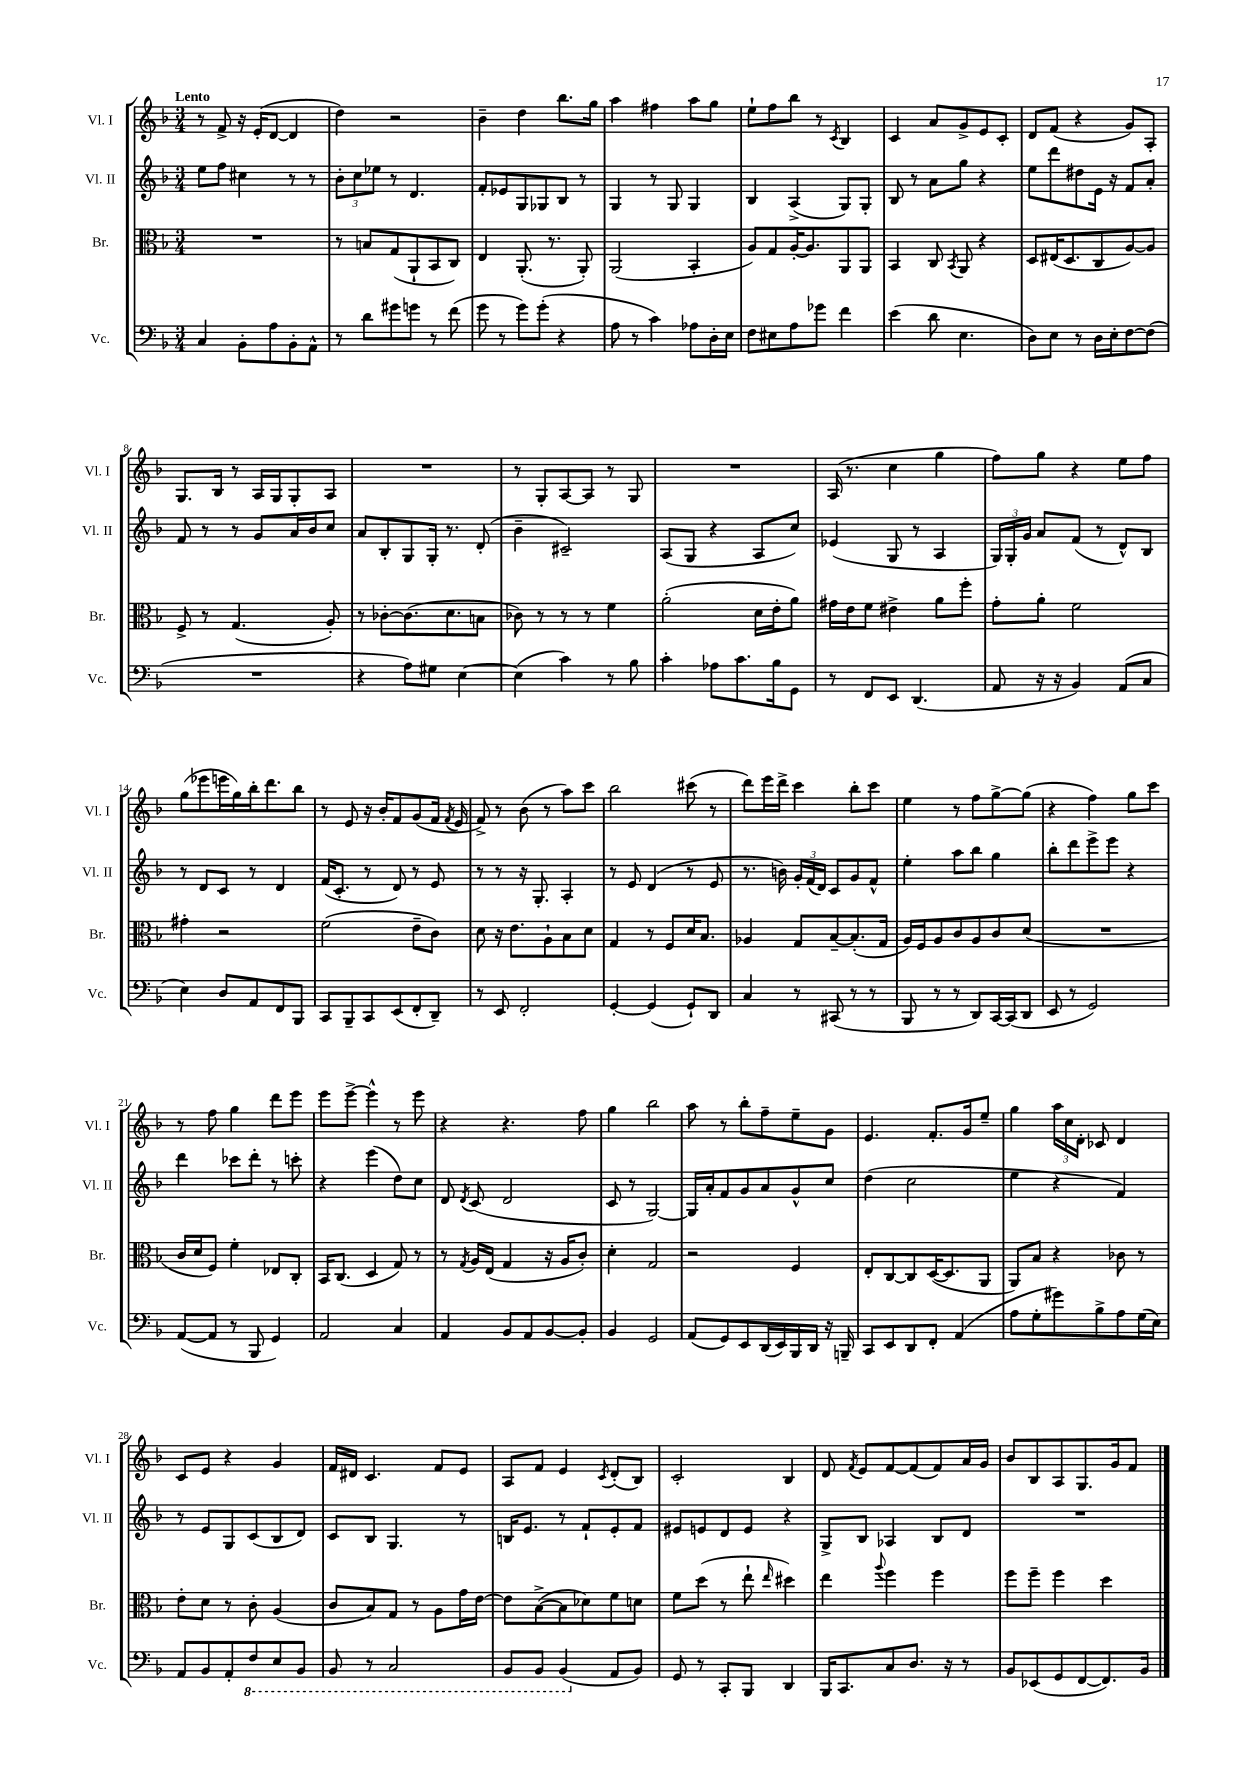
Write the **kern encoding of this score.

**kern	**kern	**kern	**kern
*part4	*part3	*part2	*part1
*staff4	*staff3	*staff2	*staff1
*I"Vc.	*I"Br.	*I"Vl. II	*I"Vl. I
*I'Vc.	*I'Br.	*I'Vl. II	*I'Vl. I
*clefF4	*clefC3	*clefG2	*clefG2
*k[b-]	*k[b-]	*k[b-]	*k[b-]
*M3/4	*M3/4	*M3/4	*M3/4
=1	=1	=1	=1
!	!	!	!LO:TX:a:B:t=Lento
4C/	2.r	8ee\L	8r
.	.	8ff\J	8f^/
8BB-'\L	.	4cc#X\	16r
.	.	.	(16e'/KL
8A\	.	.	[8d/J
8BB-'\	.	8r	4d/]
8AA^^\J	.	8r	.
=2	=2	=2	=2
8r	8r	12b-'\L	4dd\)
.	.	12cc\	.
8d\L	8Bn/L	.	.
.	.	12ee-X\J	.
8g#X\	(8G/	8r	2r
8gn\J	8AA`/	4.d/	.
8r	8BB-/	.	.
(8f\	8C/J)	.	.
=3	=3	=3	=3
8g\	4E/	8f'/L	4b-~\
8r	.	8e-X/	.
8g\L)	(8.AA'/	8G/	4dd\
(8g'\J	.	8G-X/	.
.	8.r	.	.
4r	.	8B-/J	8.bb-\L
.	8AA'/)	8r	.
.	.	.	16gg\Jk
=4	=4	=4	=4
8A\	(2AA/	4G/	4aa\
8r	.	.	.
4c\)	.	8r	4ff#X\
.	.	8G/	.
8A-X\L	4BB-'/	4G/	8aa\L
16D'\L	.	.	8gg\J
16E\JJ	.	.	.
=5	=5	=5	=5
8F\L	8A/L)	4B-/	8ee`\L
8E#X\	8G/	.	8ff\
8A\	[16A'/K	(4A^/	8bb-\J
.	8.A/]	.	.
8g-X\J	.	.	8r
.	.	.	8qc/
4f\	8AA/	8G/L)	4B-/
.	8AA/J	8G'/J	.
=6	=6	=6	=6
(4e\	4BB-/	8B-/	4c/
.	.	8r	.
8d\	8C/	8a\L	8a/L
.	8qBB-/	.	.
4.E\	8AA/	8gg\J	8g^/
.	4r	4r	8e/
.	.	.	8c'/J
=7	=7	=7	=7
8D\L)	8D/L	8ee\L	8d/L
8E\J	(16E#X/K	8ddd\	(8f/J
.	8.D/	.	.
8r	.	8dd#X\	4r
16D\LL	8C/	16e\Jk	.
16E'\J	.	16r	.
[8F\	[8A/)	8f/L	8g/L)
(8F\J]	8A/J]	8a'/J	8A'/J
!!LO:LB:g=z
=8	=8	=8	=8
2.r	8F^/	8f/	8.G/L
.	8r	8r	.
.	.	.	16B-/Jk
.	(4.G/	8r	8r
.	.	8g/L	16A/LL
.	.	.	16G/J
.	.	16a/L	8G'/
.	.	16b-/J	.
.	8A'/)	8cc/J	8A/J
=9	=9	=9	=9
4r	8r	8a/L	2.r
.	[8c-X'\L	8B-'/	.
8A\L)	(8.c-\]	8G/	.
8G#X\J	.	16G'/Jk	.
.	8.d\	8.r	.
[4E\	.	.	.
.	8Bn\J	(8d'/	.
=10	=10	=10	=10
(4E\]	8c-X\)	4b-~\	8r
.	8r	.	8G'/L
4c\)	8r	2c#X~/)	[8A/
.	8r	.	8A/J]
8r	4f\	.	8r
8B-\	.	.	8G/
=11	=11	=11	=11
4c'\	(2a'\	(8A/L	2.r
.	.	8G/J	.
8A-X\L	.	4r	.
8.c\	.	.	.
.	16d\LL	8A/L	.
16B-\k	16e'\J	.	.
8GG\J	8a\J)	8cc/J)	.
=12	=12	=12	=12
8r	16g#X\LL	(4e-X/	(16A/
.	16e\J	.	8.r
8FF/L	8f\J	.	.
8EE/J	4e#X^\	8G/	4cc\
(4.DD/	.	8r	.
.	8a\L	4A/	4gg\
.	8ff'\J	.	.
=13	=13	=13	=13
8AA/	8g'\L	24G/LL)	8ff\L)
.	.	24G'/	.
.	.	24g/JJ	.
16r	8a'\J	8a/L	8gg\J
16r	.	.	.
4BB-/)	2f\	(8f/J	4r
.	.	8r	.
(8AA/L	.	8d^^/L)	8ee\L
8C/J	.	8B-/J	8ff\J
!!LO:LB:g=z
=14	=14	=14	=14
4E\)	4g#X'\	8r	(8gg\L
.	.	8d/L	8eee-X\
8D/L	2r	8c/J	16eeen\L
.	.	.	16gg\)
8AA/	.	8r	16bb-'\J
.	.	.	8.ddd\
8FF/	.	4d/	.
8BBB-/J	.	.	8bb-\J
=15	=15	=15	=15
8CC/L	(2f\	(16f/KL	8r
.	.	8.c'/J	.
8BBB-~/	.	.	8e/
8CC/	.	8r	16r
.	.	.	16b-'/KL
(8EE/	.	8d/)	8f/
8FF'/	8e~\L	8r	(8g/
8DD~/J)	8c\J)	8e/	16f/Jk
.	.	.	8qf/
.	.	.	16e/
=16	=16	=16	=16
8r	8d\	8r	8f^/)
8EE/	16r	8r	8r
.	8.e\L	.	.
2FF'/	.	16r	(8b-\
.	.	8.G'/	.
.	8A`\	.	8r
.	8B-\	4A'/	8aa\L)
.	8d\J	.	8ccc\J
=17	=17	=17	=17
[4GG'/	4G/	8r	2bb-\
.	.	8e/	.
(4GG/]	8r	(4d/	.
.	8F/L	.	.
8GG`/L)	16d/K	8r	(8ccc#X\
.	8.B-/J	.	.
8DD/J	.	8e/	8r
=18	=18	=18	=18
4C/	4A-X/	8.r	8ddd\L)
.	.	.	16eee\L
.	.	16bn\)	16ddd^\JJ
8r	8G/L	24g'/LL	4ccc\
.	.	(24f/	.
.	.	24d/JJ)	.
(8CC#X/	[8B-~/	8c/L	.
8r	(8.B-'/]	8g/	8bb-'\L
8r	.	8f^^/J	8ccc\J
.	16G/Jk	.	.
=19	=19	=19	=19
8BBB-/	16A/LL)	4ee'\	4ee\
.	16F/J	.	.
8r	8A/	.	.
8r	8c/	8aa\L	8r
8DD/L)	8A/	8bb-\J	8ff\L
[16CC/L	8c/	4gg\	[8gg^\
(16CC/J]	.	.	.
8DD/J	(8d/J	.	(8gg\J]
=20	=20	=20	=20
8EE/	2.r	8bb-'\L	4r
8r	.	8ddd\	.
2GG/)	.	8eee^\	4ff\)
.	.	8eee\J	.
.	.	4r	8gg\L
.	.	.	8ccc\J
!!LO:LB:g=z
=21	=21	=21	=21
([8AA/L	16c/LL	4ddd\	8r
.	16d/J	.	.
8AA/J]	8F/J)	.	8ff\
8r	4f'\	8ccc-X\L	4gg\
8BBB-/	.	8ddd'\J	.
4GG/)	8E-X/L	8r	8ddd\L
.	8C'/J	8cccn'\	8eee\J
=22	=22	=22	=22
2AA/	16BB-/KL	4r	8eee\L
.	(8.C/J	.	.
.	.	.	[8eee^\J
.	4D/	(4eee\	4eee^^\]
4C/	8G/)	8dd\L)	8r
.	8r	8cc\J	8eee\
=23	=23	=23	=23
4AA/	8r	8d/	4r
.	8qG/	8qd/	.
.	16A/LL	(8c/	.
.	(16E/JJ	.	.
8BB-/L	4G/	2d/	4.r
8AA/	.	.	.
[8BB-/	16r	.	.
.	16A/KL	.	.
8BB-'/J]	8c'/J)	.	8ff\
=24	=24	=24	=24
4BB-/	4d'\	8c/	4gg\
.	.	8r	.
2GG/	2G/	[2G/)	2bb-\
=25	=25	=25	=25
(8AA/L	2r	16G/LL]	8aa\
.	.	16a'/J	.
8GG/)	.	8f/	8r
8EE/	.	8g/	8bb-'\L
(16DD/L	.	8a/	8ff~\
16EE/)	.	.	.
16BBB-/	4F/	8g^^/	8ee~\
16DD/JJ	.	.	.
16r	.	8cc/J	8g\J
16BBBn~/	.	.	.
=26	=26	=26	=26
8CC/L	8E'/L	(4dd\	4.e/
8EE/	[8C/	.	.
8DD/	8C/]	2cc\	.
8FF'/J	([16D/K	.	8.f'/L
.	8.D/]	.	.
(4AA/	.	.	.
.	.	.	16g/k
.	8AA/J	.	8ee~/J
=27	=27	=27	=27
8A\L	8AA/L)	4ee\	4gg\
8G'\	8B-/J	.	.
8g#X\)	4r	4r	24aa\LL
.	.	.	24cc\
.	.	.	24d'\JJ
8B-^\	.	.	8c-X/
8A\	8c-X\	4f/)	4d/
(16G\L	8r	.	.
16E\JJ)	.	.	.
!!LO:LB:g=z
=28	=28	=28	=28
8AA/L	8e'\L	8r	8c/L
8BB-/	8d\J	8e/L	8e/J
8AA'/	8r	8G/	4r
*8ba	*	*	*
8FF/	8c'\	(8c/	.
8EE/	(4A/	8B-/	4g/
8BBB-/J	.	8d/J)	.
=29	=29	=29	=29
8BBB-/	8c/L	8c/L	16f/LL
.	.	.	16d#X/JJ
8r	8B-/)	8B-/J	4.c/
2CC/	8G/J	4.G/	.
.	8r	.	.
.	8A\L	.	8f/L
.	16g\L	8r	8e/J
.	[16e\JJ	.	.
=30	=30	=30	=30
8BBB-/L	8e\L]	16Bn/KL	8A/L
.	.	8.e/J	.
8BBB-/J	([8B-^\	.	8f/J
(4BBB-/	8B-\]	8r	4e/
.	8d-X\)	8f`/L	.
.	.	.	8qc/
*X8ba	*	*	*
8AA/L	8f\	8e'/	(8d'/L
8BB-/J)	8dn\J	8f/J	8B-/J)
=31	=31	=31	=31
8GG/	8f\L	8e#X/L	2c'/
8r	(8dd\J	8en/	.
8CC'/L	8r	8d/	.
8BBB-/J	8ee`\	8e/J	.
.	16qqee/	.	.
4DD/	4dd#X\)	4r	4B-/
=32	=32	=32	=32
16BBB-/KL	4ee\	8G^/L	8d/
8.CC/	.	.	.
.	.	.	8qf/
.	.	8B-/J	8e/L
.	8qqaa/	.	.
8C/	4ff\	4A-X/	[8f/
8.D/J	.	.	(8f/]
.	4ff\	8B-/L	8f/)
16r	.	.	.
8r	.	8d/J	16a/L
.	.	.	16g/JJ
=33	=33	=33	=33
8BB-/L	8ff\L	2.r	8b-/L
(8EE-X/	8ff~\J	.	8B-/
8GG/	4ff\	.	8A/
[8FF/	.	.	8.G/
8.FF/])	4dd\	.	.
.	.	.	16g/k
.	.	.	8f/J
16BB-/Jk	.	.	.
==	==	==	==
*-	*-	*-	*-
